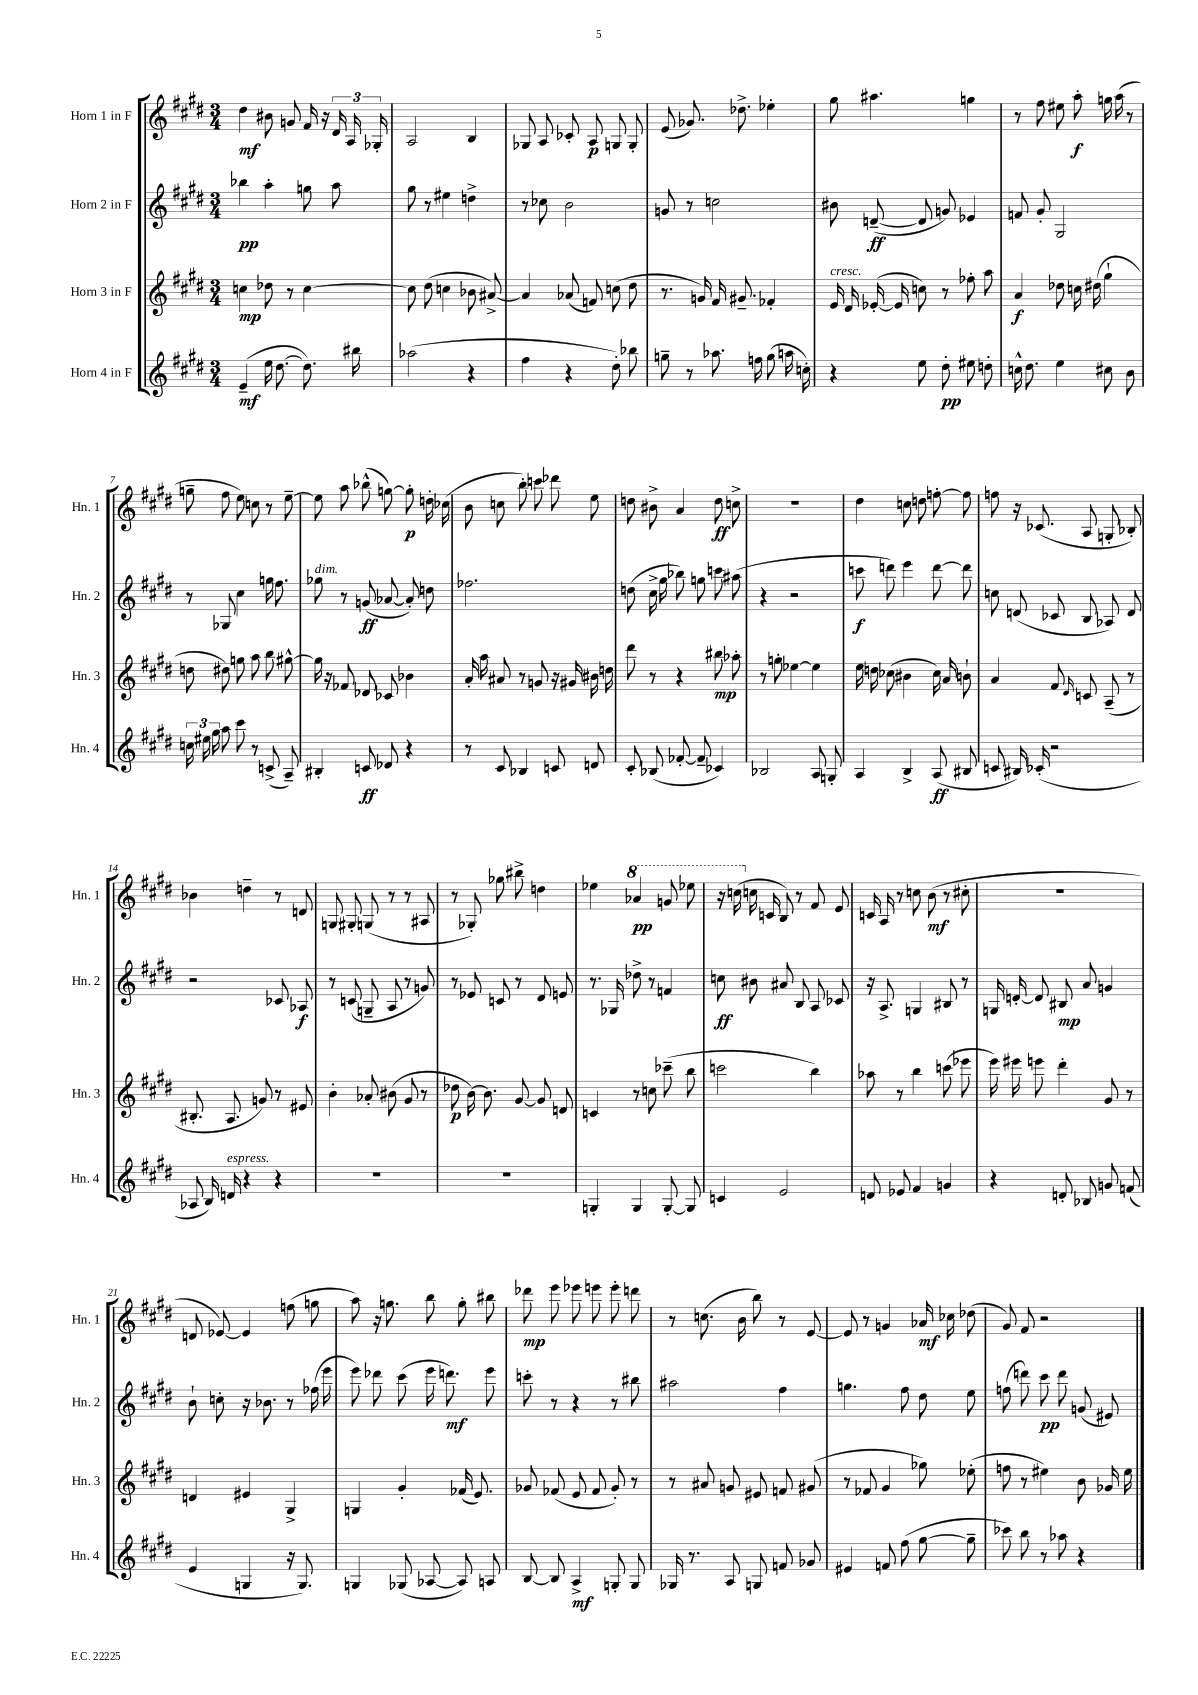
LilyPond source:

<<
\new StaffGroup <<
\new Staff = "s0" \with { instrumentName = "Horn 1 in F" shortInstrumentName = "Hn. 1" } {
    \clef treble \key e \major \numericTimeSignature \time 3/4
    \autoBeamOff dis''4\mf bis'8 g'8 fis'16 r16 \tuplet 3/2 { dis'16 a16 ges16-. } |
    a2 b4 |
    ges8 a8 ces'8-. a8\p g8 g8-. |
    e'8( ges'8.) des''8.-> ees''4-. |
    gis''8 ais''4. g''4 |
    r8 fis''8 eis''8 a''8-.\f g''16 a''16( r8 |
    g''8-- fis''8 e''8) c''8 r8 e''8~-- |
    e''8 a''8 bes''8-^( g''8~) g''8-.\p d''16-. ces''16( |
    b'8 c''8 b''8-.) c'''8 des'''8 e''8 |
    d''8 bis'8-> a'4 d''8\ff c''8-> |
    R2. |
    dis''4 c''8 d''8 f''8~-. f''8 |
    f''8 r16 ces'8.( a8 g8-. bes8-.) |
    bes'4 d''4-- r8 d'8 |
    g8 gis8-. g8( r8 r8 ais8 |
    r8 ges8-.) ges''8 bis''8-> d''4 |
    ees''4 \ottava #1 aes''4\pp g''8 ees'''8 |
    r16 c'''16( \ottava #0 c''16 c'16 b8) r8 fis'8 e'8 |
    c'16 a16 r8 c''8 b'8\mf( r8 cis''8-. |
    R2. |
    d'8 ees'8~) ees'4 f''8( g''8 |
    a''8) r16 g''8. b''8 g''8-. bis''8 |
    des'''8\mp e'''8 ees'''8 e'''8 e'''8-. d'''8 |
    r8 c''8.( b'16 b''8) r8 e'8~ |
    e'8 r8 g'4 aes'16\mf ces''16 des''8( |
    gis'8) fis'8 r2 \bar "|." |
}
\new Staff = "s1" \with { instrumentName = "Horn 2 in F" shortInstrumentName = "Hn. 2" } {
    \clef treble \key e \major \numericTimeSignature \time 3/4
    \autoBeamOff bes''4\pp a''4-. g''8 a''8 |
    gis''8 r8 eis''4 d''4-> |
    r8 ces''8 b'2 |
    g'8 r8 c''2 |
    bis'8 d'8~--\ff( d'8 g'8) ees'4 |
    f'8 gis'8-. gis2 |
    r8 ges8 cis''4 g''16 fis''8. |
    ges''8^\markup { \italic "dim." } r8 g'8\ff( aes'8~ aes'8-.) d''8 |
    fes''2. |
    d''8( cis''16-> gis''16 bes''8) g''8 c'''8 ais''8( |
    r4 r2 |
    c'''8\f d'''8) e'''4 d'''8~ d'''8 |
    c''8 d'8( ces'8 b8 aes8) d'8 |
    r2 ces'8 aes8\f |
    r8 c'8( g8-- a8 r8 g'8) |
    r8 ees'8 c'8 r8 dis'8 e'8 |
    r8. ges16 des''8-> r8 f'4 |
    c''8\ff bis'8 ais'8 b8 a8 ces'8 |
    r16 a8.-> g4 bis8 r8 |
    g16 d'16~-. d'8 bis8\mp a'8 g'4 |
    b'8-! c''8-. r16 bes'8. r8 fes''16( e'''16 |
    e'''8) des'''8 cis'''8( e'''16 d'''8.\mf) e'''8 |
    c'''8-. r8 r4 r8 bis''8 |
    ais''2 fis''4 |
    g''4. fis''8 dis''8 e''8 |
    f''8( d'''8) cis'''8\pp d'''8 g'8( eis'8) \bar "|." |
}
\new Staff = "s2" \with { instrumentName = "Horn 3 in F" shortInstrumentName = "Hn. 3" } {
    \clef treble \key e \major \numericTimeSignature \time 3/4
    \autoBeamOff c''4\mp des''8 r8 c''4~ |
    c''8 dis''8( c''4 bes'8 ais'8~->) |
    ais'4 aes'8( f'8) c''8( dis''8 |
    r8. g'16) fis'16 gis'8.-- fes'4-. |
    e'16^\markup { \italic "cresc." } dis'16 ees'16~-.( ees'16 c''8) r8 fes''8-. a''8 |
    a'4\f des''8 c''16 dis''16( gis''4-! |
    d''8 dis''8) g''8 a''8 b''8 gis''8~-^ |
    gis''16 r16 fes'8 des'8 ces'8 bes'4 |
    a'16-. a''16 ais'8 r8 g'8 r16 gis'16 bis'16 d''16 |
    dis'''8 r8 r4 bis''8\mp aes''8-. |
    r8 g''8-. ees''4~ ees''4 |
    e''16 d''16 ces''8( bis'4 ces''16) a'16 b'8-! |
    a'4 fis'8 \grace { dis'16 } c'8 a8--( r8 |
    bis8.-. a8. g'8) r8 eis'8 |
    b'4-. aes'8-. bis'8( gis'8 r8 |
    des''8\p b'16~) b'8. gis'8~ gis'8 d'8 |
    c'4 r8 c''8 ces'''8--( b''8 |
    c'''2 b''4) |
    aes''8 r8 b''4 c'''8( ees'''8 |
    e'''16) eis'''16 e'''8 dis'''4-. gis'8 r8 |
    d'4 eis'4 gis4-> |
    g4 gis'4-. fes'16( e'8.) |
    ges'8 fes'8( e'8 fes'8 ges'8-.) r8 |
    r8 ais'8 g'8 eis'8 f'8 gis'8( |
    r8 fes'8 gis'4 ges''8) ees''8-.( |
    f''8 r8 eis''4) b'8 ges'16 eis''16 \bar "|." |
}
\new Staff = "s3" \with { instrumentName = "Horn 4 in F" shortInstrumentName = "Hn. 4" } {
    \clef treble \key e \major \numericTimeSignature \time 3/4
    \autoBeamOff e'4--\mf( e''16 dis''8.~ dis''8.) bis''16 |
    aes''2( r4 |
    fis''4 r4 dis''8-.) bes''8 |
    g''8-- r8 aes''8. f''16 g''8( a''16 c''16-.) |
    r4 e''8 dis''8-.\pp eis''8 d''8-. |
    c''16-^ dis''8. e''4 cis''8 b'8 |
    \tuplet 3/2 { c''16 eis''16 gis''16 } a''8 cis'''8 r8 c'8->( a8--) |
    bis4-. c'8\ff des'8 r4 |
    r8 cis'8 bes4 c'8 d'8 |
    cis'8-. bes8( fes'8~-. fes'8-- ces'4) |
    bes2 a8 g8-. |
    a4 b4-> a8\ff( bis8 |
    c'8 bis16) ces'16-.( r2 |
    aes8 b16) d'16^\markup { \italic "espress." } r4 r4 |
    R2. |
    R2. |
    g4-. g4 g8~-. g8 |
    c'4 e'2 |
    d'8 ees'8 fis'4 g'4 |
    r4 d'8-. bes8 g'8 f'8( |
    e'4 g4 r16 g8.) |
    g4 ges8( aes8~ aes8) a8 |
    b8~ b8 a4->\mf g8-. g8 |
    ges16 r8. a8 g8 f'8 ges'8 |
    eis'4 f'8 fis''8( gis''8~ gis''8-- |
    ces'''8) b''8 r8 aes''8 r4 \bar "|." |
}
>>
>>
